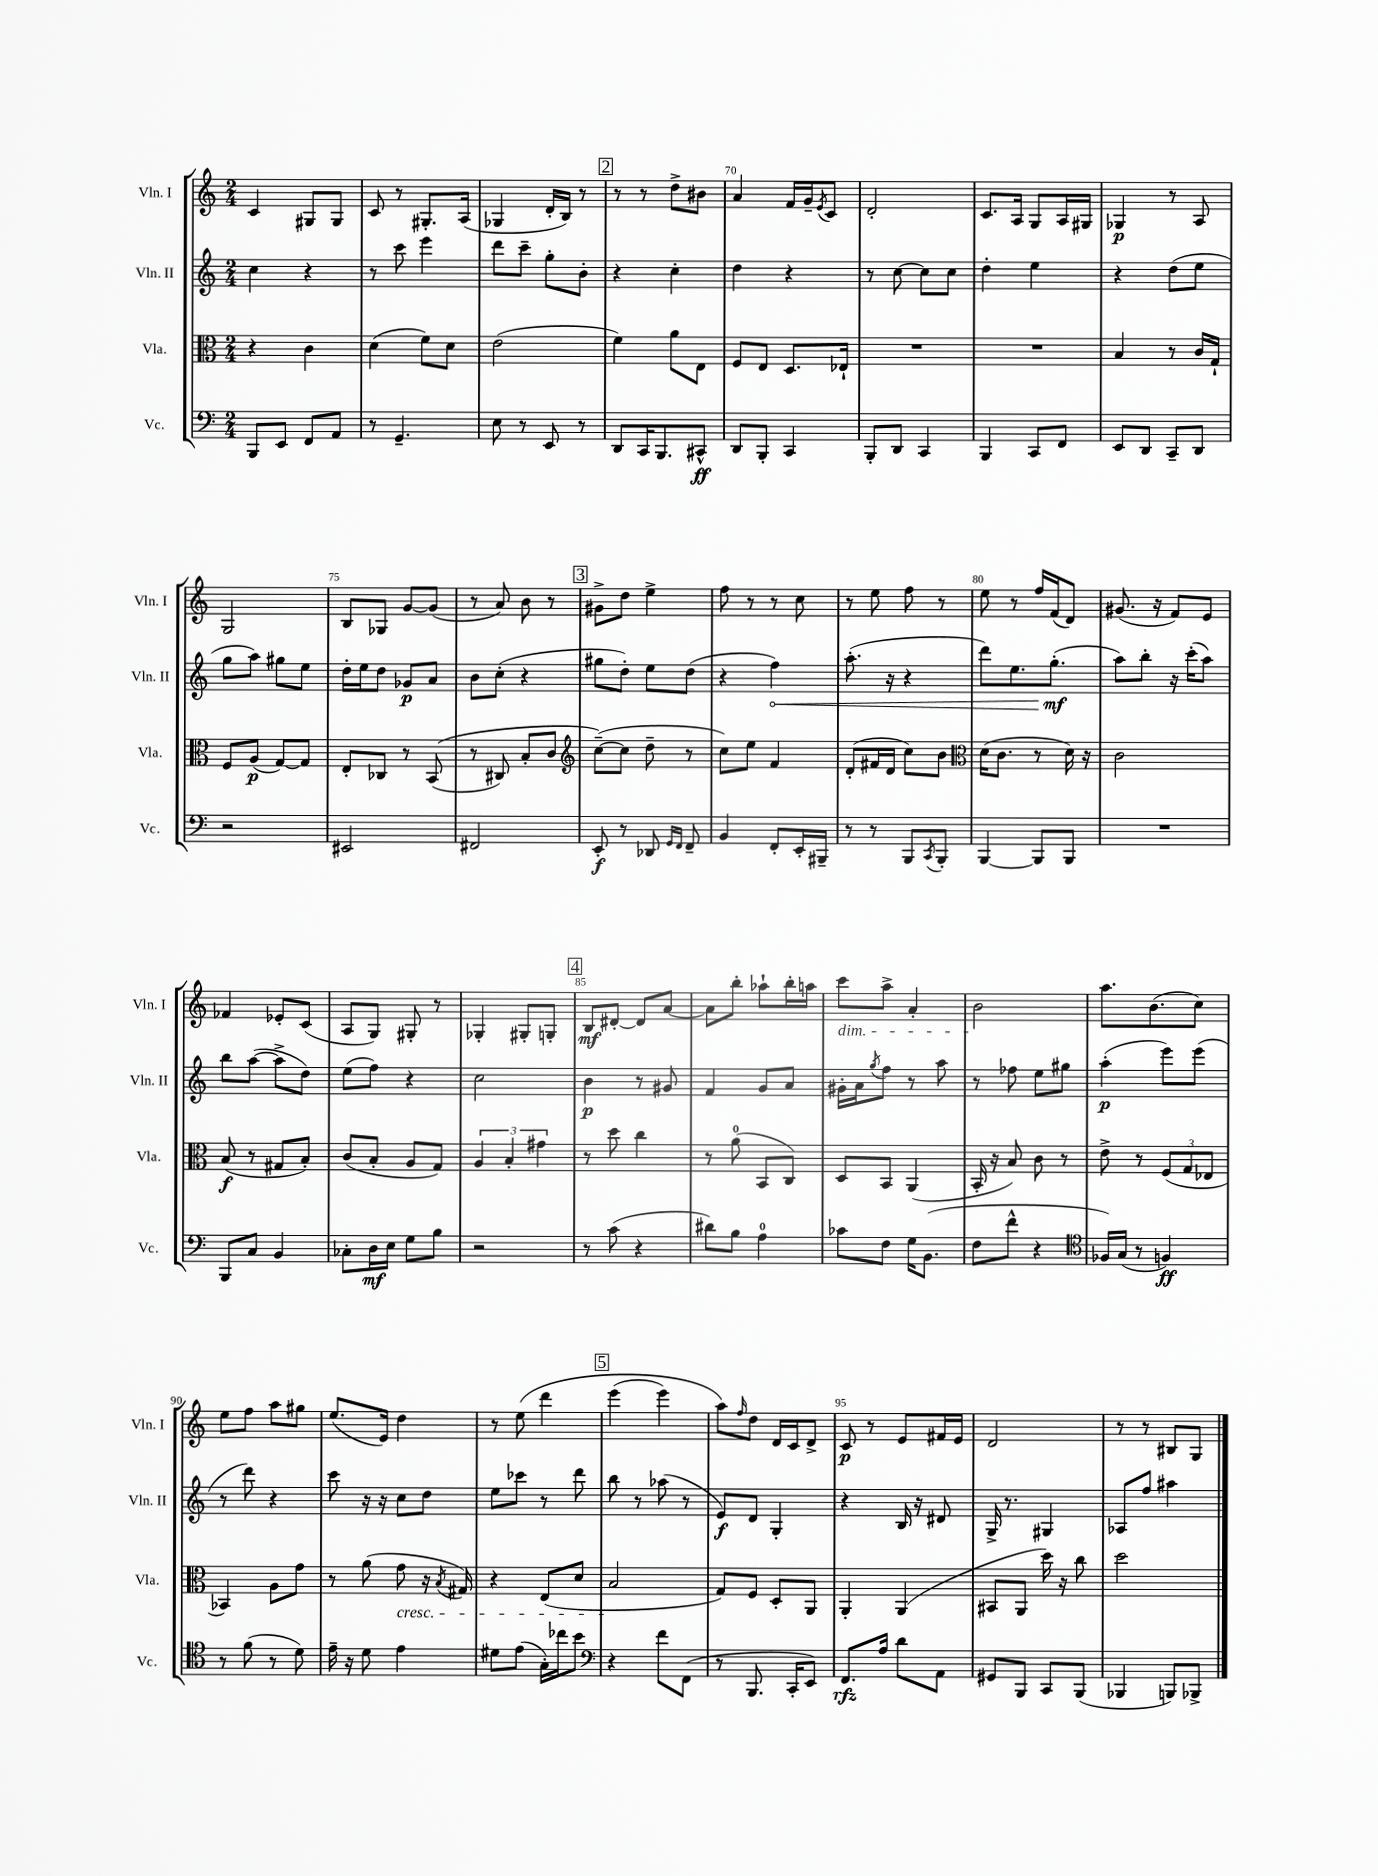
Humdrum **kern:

**kern	**dynam	**kern	**dynam	**kern	**dynam	**kern	**dynam
*part4	*part4	*part3	*part3	*part2	*part2	*part1	*part1
*staff4	*staff4	*staff3	*staff3	*staff2	*staff2	*staff1	*staff1
*I"Vc.	*	*I"Vla.	*	*I"Vln. II	*	*I"Vln. I	*
*I'Vc.	*	*I'Vla.	*	*I'Vln. II	*	*I'Vln. I	*
*clefF4	*	*clefC3	*	*clefG2	*	*clefG2	*
*k[]	*	*k[]	*	*k[]	*	*k[]	*
*M2/4	*	*M2/4	*	*M2/4	*	*M2/4	*
=66	=66	=66	=66	=66	=66	=66	=66
8BBB/L	.	4r	.	4cc\	.	4c/	.
8EE/J	.	.	.	.	.	.	.
8FF/L	.	4c\	.	4r	.	8G#X/L	.
8AA/J	.	.	.	.	.	8G#/J	.
=67	=67	=67	=67	=67	=67	=67	=67
8r	.	(4d\	.	8r	.	8c/	.
4.GG~/	.	.	.	8ccc\	.	8r	.
.	.	8f\L)	.	4eee\	.	8.G#X'/L	.
.	.	8d\J	.	.	.	.	.
.	.	.	.	.	.	(16A/Jk	.
=68	=68	=68	=68	=68	=68	=68	=68
8E\	.	(2e\	.	8ddd\L	.	4G-X/	.
8r	.	.	.	8ccc~\J	.	.	.
8EE/	.	.	.	8gg'\L	.	16d'/LL	.
.	.	.	.	.	.	16B/JJ)	.
8r	.	.	.	8b'\J	.	8r	.
!!LO:REH:place=s1:t=2
=69	=69	=69	=69	=69	=69	=69	=69
8DD/L	.	4f\)	.	4r	.	8r	.
16CC/K	.	.	.	.	.	8r	.
8.BBB/	.	.	.	.	.	.	.
.	.	8a\L	.	4cc'\	.	8dd^\L	.
8CC#X^^/J	ff	8E\J	.	.	.	8b#X\J	.
=70	=70	=70	=70	=70	=70	=70	=70
8DD/L	.	8F/L	.	4dd\	.	4a/	.
8BBB'/J	.	8E/J	.	.	.	.	.
4CC/	.	8.D/L	.	4r	.	16f/LL	.
.	.	.	.	.	.	16g~/J	.
.	.	.	.	.	.	8qe/	.
.	.	.	.	.	.	8c/J	.
.	.	16E-X`/Jk	.	.	.	.	.
=71	=71	=71	=71	=71	=71	=71	=71
8BBB'/L	.	2r	.	8r	.	2d'/	.
8DD/J	.	.	.	[8cc\	.	.	.
4CC/	.	.	.	8cc\L]	.	.	.
.	.	.	.	8cc\J	.	.	.
=72	=72	=72	=72	=72	=72	=72	=72
4BBB/	.	2r	.	4dd'\	.	8.c/L	.
.	.	.	.	.	.	16A/Jk	.
8CC/L	.	.	.	4ee\	.	8G/L	.
8FF/J	.	.	.	.	.	16A/L	.
.	.	.	.	.	.	16G#X/JJ	.
=73	=73	=73	=73	=73	=73	=73	=73
8EE/L	.	4B/	.	4r	.	4G-X/	p
8DD/J	.	.	.	.	.	.	.
8CC~/L	.	8r	.	(8dd\L	.	8r	.
8DD/J	.	16c/LL	.	8ee\J	.	8A/	.
.	.	16G`/JJ	.	.	.	.	.
!!LO:LB:g=z
=74	=74	=74	=74	=74	=74	=74	=74
2r	.	8F/L	.	8gg\L	.	2G/	.
.	.	(8A/J	p	8aa\J)	.	.	.
.	.	[8G/L)	.	8gg#X\L	.	.	.
.	.	8G/J]	.	8ee\J	.	.	.
=75	=75	=75	=75	=75	=75	=75	=75
2EE#X/	.	8E'/L	.	16dd'\LL	.	8B/L	.
.	.	.	.	16ee\J	.	.	.
.	.	8C-X/J	.	8dd\J	.	8G-X/J	.
.	.	8r	.	8g-X/L	p	[8g/L	.
.	.	((8BB/	.	8a/J	.	(8g/J]	.
=76	=76	=76	=76	=76	=76	=76	=76
2FF#X/	.	8r	.	8b\L	.	8r	.
.	.	8C#X/)	.	(8cc'\J	.	8a/)	.
.	.	8B'/L	.	4r	.	8b\	.
.	.	8c/J	.	.	.	8r	.
!!LO:REH:place=s1:t=3
=77	=77	=77	=77	=77	=77	=77	=77
*	*	*clefG2	*	*	*	*	*
8EE'/	f	([8cc~\L)	.	8gg#X\L	.	8g#X^\L	.
8r	.	8cc\J]	.	8dd'\J)	.	8dd\J	.
8DD-X/	.	8dd~\	.	8ee\L	.	4ee^\	.
16qqGG/LL	.	.	.	.	.	.	.
16qqFF/JJ	.	.	.	.	.	.	.
8FF~/	.	8r	.	(8dd\J	.	.	.
=78	=78	=78	=78	=78	=78	=78	=78
4BB/	.	8cc\L)	.	4r	.	8ff\	.
.	.	8ee\J	.	.	.	8r	.
!	!	!	!	!	!LO:HP:b	!	!
8FF'/L	.	4f/	.	4ff\)	<	8r	.
16EE'/L	.	.	.	.	.	8cc\	.
16BBB#X~/JJ	.	.	.	.	.	.	.
=79	=79	=79	=79	=79	=79	=79	=79
8r	.	(8d'/L	.	(8.aa'\	.	8r	.
8r	.	16f#X/L	.	.	.	8ee\	.
.	.	16d/JJ	.	16r	.	.	.
8BBB/L	.	8cc\L)	.	4r	.	8ff\	.
8qCC/	.	.	.	.	.	.	.
8BBB'/J	.	8b\J	.	.	.	8r	.
=80	=80	=80	=80	=80	=80	=80	=80
*	*	*clefC3	*	*	*	*	*
[4BBB/	.	(16d\KL	.	8ddd\L)	.	8ee\	.
.	.	8.c\J	.	.	.	.	.
.	.	.	.	8.ee\	.	8r	.
8BBB/L]	.	8r	.	.	.	16ff/LL	.
.	.	.	.	(8.gg'\J	mf	(16f/J	.
8BBB/J	.	16d\)	.	.	.	8d/J)	.
.	.	16r	.	.	.	.	.
.	.	.	.	.	[	.	.
=81	=81	=81	=81	=81	=81	=81	=81
2r	.	2c\	.	8aa\L)	.	(8.g#X/	.
.	.	.	.	8bb'\J	.	.	.
.	.	.	.	.	.	16r	.
.	.	.	.	16r	.	8f/L)	.
.	.	.	.	(16ccc'\KL	.	.	.
.	.	.	.	8aa\J)	.	8e/J	.
!!LO:LB:g=z
=82	=82	=82	=82	=82	=82	=82	=82
8BBB/L	.	(8B/	f	8bb\L	.	4f-X/	.
8C/J	.	8r	.	([8aa\J	.	.	.
4BB/	.	8G#X/L	.	8aa^\L]	.	8e-X'/L	.
.	.	8B'/J)	.	8dd\J)	.	(8c/J	.
=83	=83	=83	=83	=83	=83	=83	=83
8C-X'\L	.	(8c/L	.	(8ee\L	.	8A/L	.
16D\L	mf	8B'/J	.	8ff\J)	.	8G/J)	.
16E\JJ	.	.	.	.	.	.	.
8G\L	.	8A/L	.	4r	.	8G#X'/	.
8B\J	.	8G/J)	.	.	.	8r	.
=84	=84	=84	=84	=84	=84	=84	=84
2r	.	6A/	.	2cc\	.	4G-X'/	.
.	.	6B'/	.	.	.	.	.
.	.	.	.	.	.	8G#X'/L	.
.	.	6g#X\	.	.	.	.	.
.	.	.	.	.	.	8Gn'/J	.
!!LO:REH:place=s1:t=4
=85	=85	=85	=85	=85	=85	=85	=85
8r	.	8r	.	4b\	p	8B/L	mf
(8c\	.	8dd\	.	.	.	[8d#X'/J	.
4r	.	4cc\	.	8r	.	8d#/L]	.
.	.	.	.	8g#X/	.	[8a/J	.
=86	=86	=86	=86	=86	=86	=86	=86
8d#X\L)	.	8r	.	4f/	.	8a\L]	.
8B\J	.	(8a\	.	.	.	8bb'\J	.
4A\	.	8BB/L	.	8g/L	.	8aa-X`\L	.
.	.	8C/J)	.	8a/J	.	16bb'\L	.
.	.	.	.	.	.	16aan\JJ	.
=87	=87	=87	=87	=87	=87	=87	=87
!	!	!	!	!	!	!LO:TX:b:i:t=dim.	!
8c-X\L	.	8D/L	.	16g#X'\LL	.	8ccc\L	.
.	.	.	.	16a\J	.	.	.
.	.	.	.	8qgg/	.	.	.
8F\J	.	8BB/J	.	8ff\J	.	8aa^\J	.
16G\KL	.	(4AA/	.	8r	.	4a'/	.
(8.BB\J	.	.	.	.	.	.	.
.	.	.	.	8aa\	.	.	.
=88	=88	=88	=88	=88	=88	=88	=88
8F\L	.	16BB'/	.	8r	.	2b\	.
.	.	16r	.	.	.	.	.
8f^^\J	.	8B/)	.	8ff-X\	.	.	.
4r	.	8c\	.	8ee\L	.	.	.
.	.	8r	.	8gg#X\J	.	.	.
=89	=89	=89	=89	=89	=89	=89	=89
*clefC4	*	*	*	*	*	*	*
16F-X/LL)	.	8e^\	.	(4aa'\	p	8.aa\L	.
(16G/JJ	.	.	.	.	.	.	.
8r	.	8r	.	.	.	.	.
.	.	.	.	.	.	(8.b\	.
4Fn/)	ff	(12F/L	.	8eee\L)	.	.	.
.	.	12G/	.	.	.	.	.
.	.	.	.	(8eee\J	.	8cc\J)	.
.	.	12E-X/J	.	.	.	.	.
!!LO:LB:g=z
=90	=90	=90	=90	=90	=90	=90	=90
8r	.	4BB-X/)	.	8r	.	8ee\L	.
(8f\	.	.	.	8ddd\)	.	8ff\J	.
8r	.	8A\L	.	4r	.	8aa\L	.
8d\)	.	8g\J	.	.	.	8gg#X\J	.
=91	=91	=91	=91	=91	=91	=91	=91
16e~\	.	8r	.	8ccc\	.	(8.ee/L	.
16r	.	.	.	.	.	.	.
8d\	.	(8a\	.	16r	.	.	.
.	.	.	.	16r	.	16e/Jk)	.
!	!	!LO:TX:b:i:t=cresc.	!	!	!	!	!
4e\	.	8g\	.	8cc\L	.	4dd\	.
.	.	16r	.	8dd\J	.	.	.
.	.	8qB/	.	.	.	.	.
.	.	16G#X/)	.	.	.	.	.
=92	=92	=92	=92	=92	=92	=92	=92
8d#X\L	.	4r	.	8ee\L	.	8r	.
(8e\J	.	.	.	8ccc-X\J	.	(8ee\	.
16G'\LL)	.	(8E/L	.	8r	.	4ddd\	.
16cc-X\J	.	.	.	.	.	.	.
8b\J	.	8d/J	.	8ddd\	.	.	.
!!LO:REH:place=s1:t=5
=93	=93	=93	=93	=93	=93	=93	=93
*clefF4	*	*	*	*	*	*	*
4r	.	2B/	.	8bb\	.	(4eee\	.
.	.	.	.	8r	.	.	.
8f\L	.	.	.	(8aa-X\	.	4eee\)	.
(8FF\J	.	.	.	8r	.	.	.
=94	=94	=94	=94	=94	=94	=94	=94
8r	.	8G/L)	.	8e/L)	f	8aa\L)	.
.	.	.	.	.	.	16qqff/	.
8.BBB/	.	8F/J	.	8d/J	.	8dd\J	.
.	.	8D'/L	.	4G'/	.	16d/LL	.
16CC'/KL	.	.	.	.	.	16c/J	.
8EE/J)	.	8AA/J	.	.	.	8d^/J	.
=95	=95	=95	=95	=95	=95	=95	=95
8.FF/L	rfz	4AA'/	.	4r	.	8c/	p
.	.	.	.	.	.	8r	.
16A/Jk	.	.	.	.	.	.	.
8d\L	.	(4AA/	.	16B/	.	8e/L	.
.	.	.	.	16r	.	.	.
8AA\J	.	.	.	8d#X/	.	16f#X/L	.
.	.	.	.	.	.	16e/JJ	.
=96	=96	=96	=96	=96	=96	=96	=96
8GG#X/L	.	8BB#X/L	.	16G^/	.	2d/	.
.	.	.	.	8.r	.	.	.
8BBB/J	.	8AA/J	.	.	.	.	.
8CC/L	.	16dd\)	.	4G#X/	.	.	.
.	.	16r	.	.	.	.	.
(8BBB/J	.	8cc\	.	.	.	.	.
=97	=97	=97	=97	=97	=97	=97	=97
4BBB-X/	.	2dd\	.	8A-X/L	.	8r	.
.	.	.	.	8ff/J	.	8r	.
8BBBn/L)	.	.	.	4aa#X\	.	8B#X/L	.
8BBB-X^/J	.	.	.	.	.	8G/J	.
==	==	==	==	==	==	==	==
*-	*-	*-	*-	*-	*-	*-	*-
